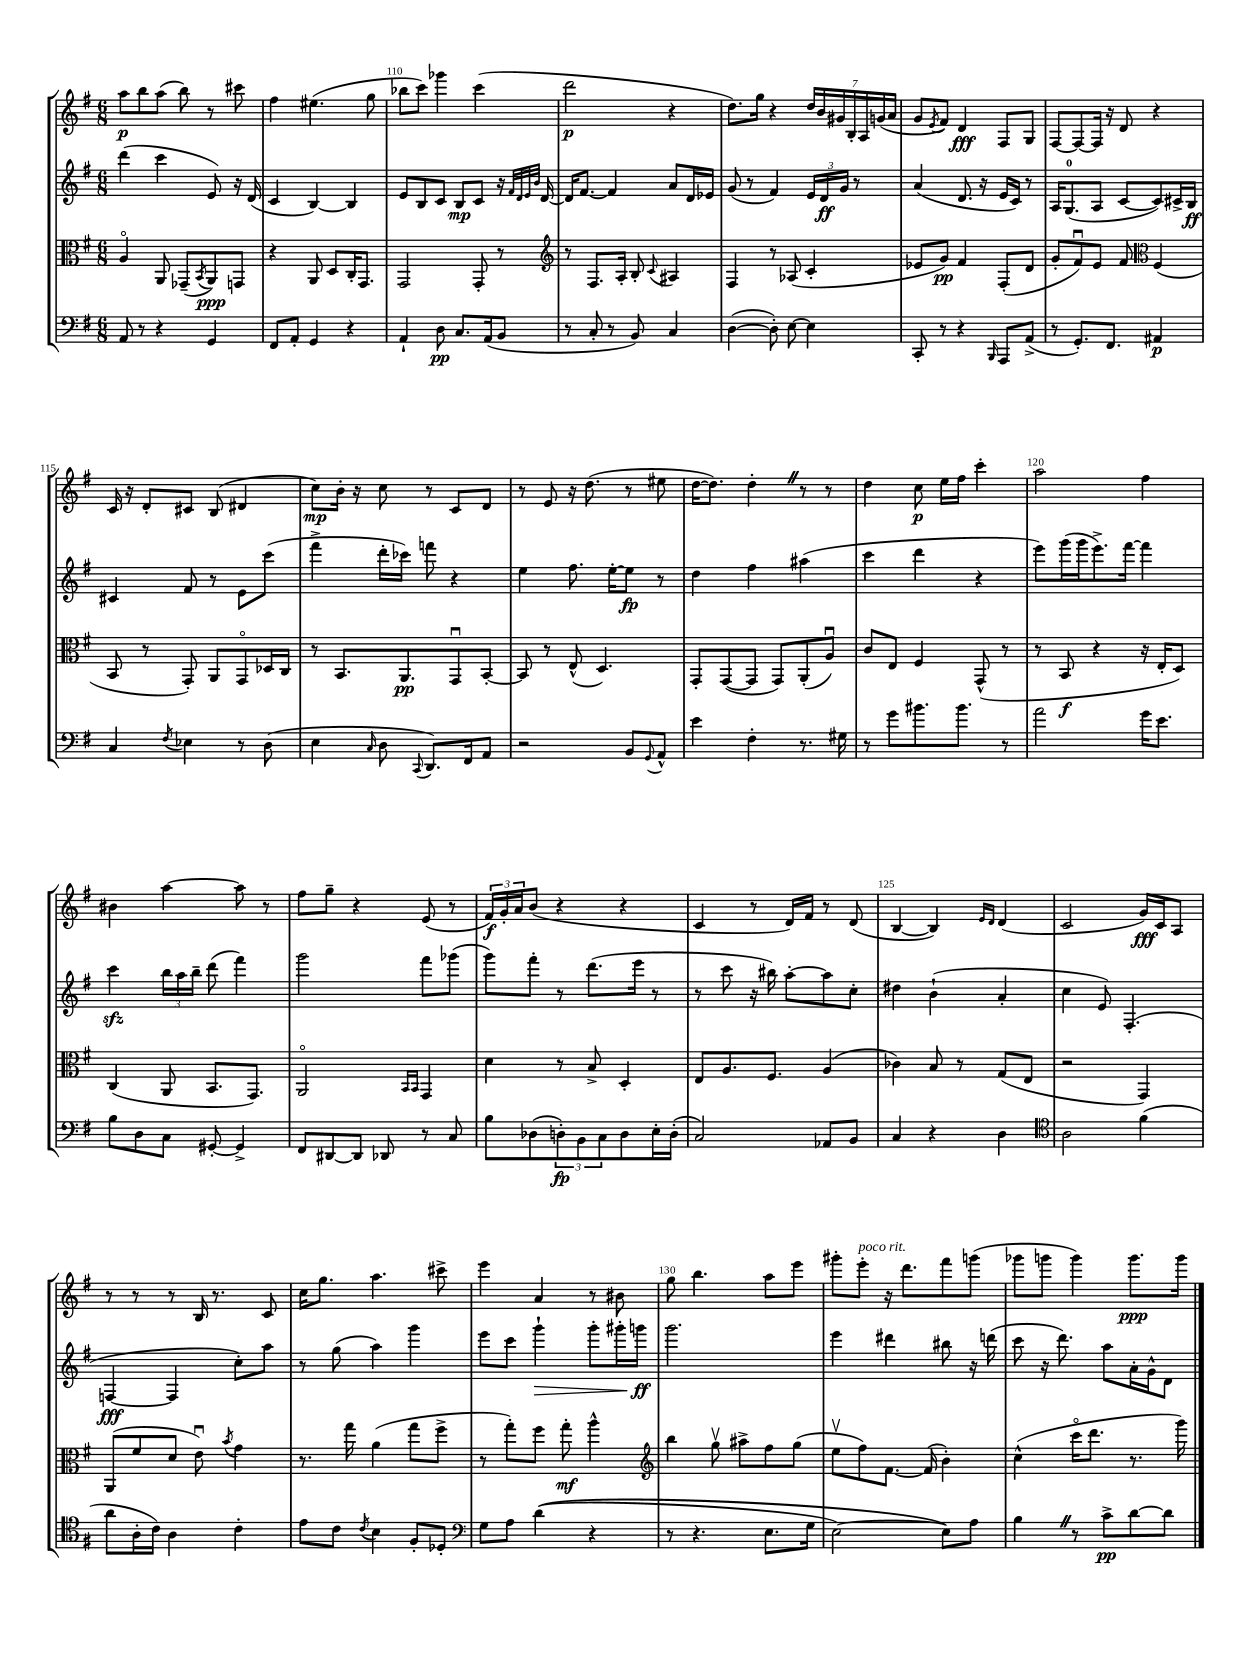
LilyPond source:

<<
\new StaffGroup <<
\new Staff = "s0" {
    \clef treble \key g \major \numericTimeSignature \time 6/8
    a''8\p b''8 a''8( b''8) r8 cis'''8 |
    fis''4 eis''4.( g''8 |
    bes''8 c'''8) ges'''4 c'''4( |
    d'''2\p r4 |
    d''8.) g''16 r4 \tuplet 7/4 { d''16 b'16 gis'16 b16-. a16 g'16( a'16 } |
    g'8 \acciaccatura { e'8 } fis'8) d'4\fff fis8 g8 |
    fis8~ fis8~ fis16 r16 d'8 r4 |
    c'16 r16 d'8-. cis'8 b8( dis'4 |
    c''8\mp) b'16-. r16 c''8 r8 c'8 d'8 |
    r8 e'8 r16 d''8.( r8 eis''8 |
    d''16~ d''8.) d''4-. \once \override BreathingSign.text = \markup { \musicglyph "scripts.caesura.straight" } \breathe r8 r8 |
    d''4 c''8\p e''16 fis''16 c'''4-. |
    a''2 fis''4 |
    bis'4 a''4~ a''8 r8 |
    fis''8 g''8-- r4 e'8( r8 |
    \tuplet 3/2 { fis'16\f) g'16-. a'16 } b'8( r4 r4 |
    c'4 r8 d'16) fis'16 r8 d'8( |
    b4~ b4) \grace { e'16 d'16 } d'4( |
    c'2 g'16\fff) c'16 a8 |
    r8 r8 r8 b16 r8. c'8 |
    c''16 g''8. a''4. cis'''8-> |
    e'''4 a'4 r8 bis'8 |
    g''8 b''4. a''8 e'''8 |
    gis'''8-. e'''8-.^\markup { \italic "poco rit." } r16 d'''8. fis'''8 g'''8( |
    ges'''8 g'''8 g'''4) g'''8.\ppp g'''16 \bar "|." |
}
\new Staff = "s1" {
    \clef treble \key g \major \numericTimeSignature \time 6/8
    d'''4( c'''4 e'8) r16 d'16( |
    c'4 b4~) b4 |
    e'8 b8 c'8 b8\mp c'8 r16 \grace { fis'32 d'32 e'32 b'32 } d'16~ |
    d'16 fis'8.~ fis'4 a'8 d'16 ees'16 |
    g'8( r8 fis'4) \tuplet 3/2 { e'16 d'16\ff g'16 } r8 |
    a'4( d'8. r16 e'16 c'16) r8 |
    a16 g8.-0( a8 c'8~ c'8) cis'16-> b16\ff |
    cis'4 fis'8 r8 e'8 c'''8( |
    fis'''4-> d'''16-. ces'''16) f'''8 r4 |
    e''4 fis''8. e''16~-. e''8\fp r8 |
    d''4 fis''4 ais''4( |
    c'''4 d'''4 r4 |
    e'''8) g'''16( g'''16 e'''8.->) fis'''16~ fis'''4 |
    c'''4\sfz \tuplet 3/2 { b''16 a''16 b''16-- } d'''8( fis'''4) |
    g'''2 fis'''8 ges'''8( |
    g'''8) fis'''8-. r8 d'''8.( e'''16 r8 |
    r8 c'''8 r16 bis''16) a''8~-. a''8 c''8-. |
    dis''4 b'4-!( a'4-. |
    c''4 e'8) fis4.-.( |
    f4~\fff f4 c''8-.) a''8 |
    r8 g''8( a''4) g'''4 |
    e'''8 c'''8 g'''4-!\> g'''8-. gis'''16-. g'''16\ff\! |
    g'''2. |
    e'''4 dis'''4 bis''8 r16 d'''16( |
    c'''8 r16 d'''8.) a''8 a'16-. g'16-^ d'8 \bar "|." |
}
\new Staff = "s2" {
    \clef alto \key g \major \numericTimeSignature \time 6/8
    a4\flageolet a,8 ges,8--( \acciaccatura { b,8 } a,8\ppp) g,8 |
    r4 a,8 d8 c16-. g,8. |
    g,2 g,8-. r8 |
    \clef treble r8 fis8. a16-. b8-. \appoggiatura { c'8 } ais4 |
    fis4 r8 aes8( c'4-. |
    ees'8 g'8\pp) fis'4 fis8-.( d'8 |
    g'8-. fis'8\downbow) e'8 fis'8 \clef alto fis4( |
    b,8 r8 g,8-.) a,8 g,8\flageolet des16 c16 |
    r8 b,8. a,8.\pp g,8\downbow b,8~-. |
    b,8 r8 e8-^( d4.) |
    g,8-. g,8~( g,8 g,8) a,8-.( a8\downbow) |
    c'8 e8 fis4 g,8-^( r8 |
    r8 b,8\f r4 r16 e16-. d8) |
    c4( a,8 b,8. g,8.) |
    a,2\flageolet \grace { b,16 b,16 } g,4 |
    d'4 r8 b8-> d4-. |
    e8 a8. fis8. a4( |
    ces'4) b8 r8 g8( e8 |
    r2 g,4) |
    a,8( fis'8 d'8 e'8\downbow) \acciaccatura { b'8 } g'4 |
    r8. g''16 a'4( g''8 fis''8-> |
    r8 g''8-.) fis''8 g''8-.\mf a''4-^ |
    \clef treble b''4 g''8\upbow ais''8-> fis''8 g''8( |
    e''8\upbow fis''8) fis'8.~ fis'16( b'4-.) |
    c''4-^( c'''16\flageolet d'''8. r8. g'''16) \bar "|." |
}
\new Staff = "s3" {
    \clef bass \key g \major \numericTimeSignature \time 6/8
    a,8 r8 r4 g,4 |
    fis,8 a,8-. g,4 r4 |
    a,4-! d8\pp c8. a,16( b,8 |
    r8 c8-. r8 b,8) c4 |
    d4~( d8-.) e8~ e4 |
    c,8-. r8 r4 \grace { b,,16 } a,,8 a,8->( |
    r8 g,8.-.) fis,8. ais,4\p |
    c4 \acciaccatura { fis8 } ees4 r8 d8( |
    e4 \grace { c16 } d8 \appoggiatura { c,8 } d,8.) fis,16 a,8 |
    r2 b,8 \appoggiatura { g,8 } a,8-^ |
    e'4 fis4-. r8. gis16 |
    r8 g'8 bis'8. bis'8. r8 |
    a'2 g'16 e'8. |
    b8 d8 c8 gis,8~-. gis,4-> |
    fis,8 dis,8~ dis,8 des,8 r8 c8 |
    b8 des8( \tuplet 3/2 { d8-.\fp) b,8 c8 } d8 e16-. d16-.( |
    c2) aes,8 b,8 |
    c4 r4 d4 |
    \clef tenor a2 fis'4( |
    a'8 a16-. c'16) a4 c'4-. |
    e'8 c'8 \acciaccatura { c'8 } b4 fis8-. des8-. |
    \clef bass g8 a8 d'4(\( r4 |
    r8 r4. e8. g16 |
    e2~) e8\) a8 |
    b4 \once \override BreathingSign.text = \markup { \musicglyph "scripts.caesura.straight" } \breathe r8 c'8->\pp d'8~ d'8 \bar "|." |
}
>>
>>
\layout { \context { \Score currentBarNumber = #108 \override BarNumber.break-visibility = ##(#f #t #t) barNumberVisibility = #(every-nth-bar-number-visible 5) } }
